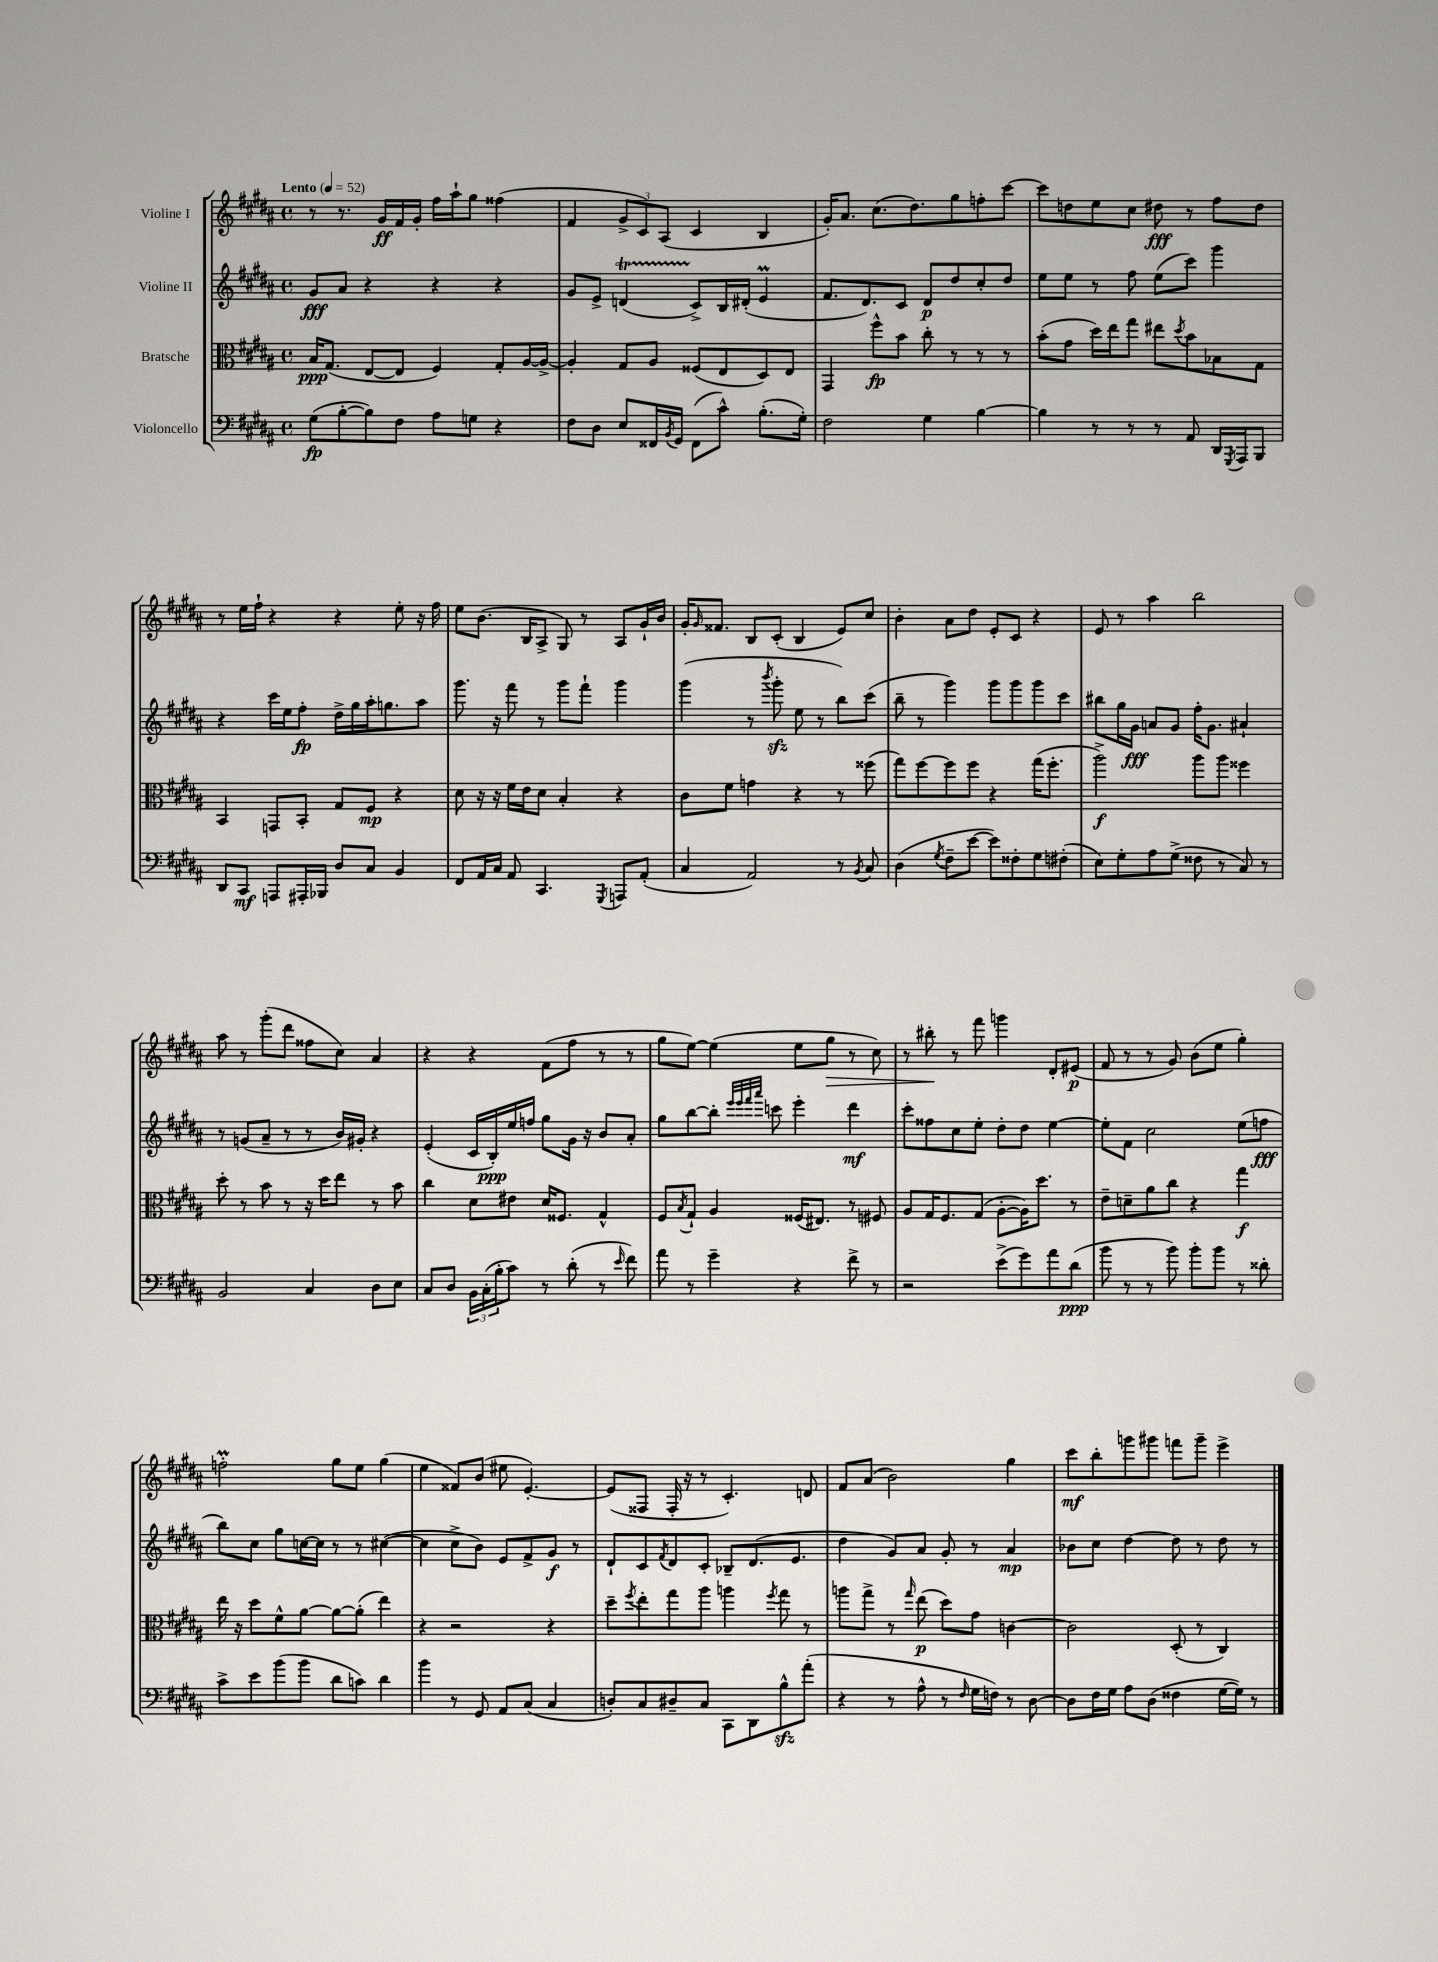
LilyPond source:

<<
\new StaffGroup <<
\new Staff = "s0" \with { instrumentName = "Violine I" } {
    \clef treble \key b \major \defaultTimeSignature \time 4/4 \tempo "Lento" 4 = 52
    r8 r8. gis'16\ff fis'16 gis'16-. fis''16 ais''16-! gis''8 fisis''4( |
    fis'4 \tuplet 3/2 { gis'8-> cis'8) ais8( } cis'4 b4 |
    gis'16-.) ais'8. cis''8.( dis''8.) gis''8 f''8-. cis'''8~ |
    cis'''8 d''8 e''8 cis''8 dis''8\fff r8 fis''8 dis''8 |
    r8 e''16 fis''16-! r4 r4 e''8-. r16 fis''16 |
    e''8 b'8.( b16 ais8-> gis8) r8 ais8 gis'16-! b'16 |
    gis'16-. \grace { gis'16 } fisis'8. b8 cis'8-.( b4 e'8) cis''8 |
    b'4-. ais'8 dis''8 e'8-. cis'8 r4 |
    e'8 r8 ais''4 b''2 |
    ais''8 r8 gis'''8-.( dis'''8 fisis''8 cis''8) ais'4 |
    r4 r4 fis'8( fis''8 r8 r8 |
    gis''8 e''8~) e''4( e''8 gis''8\> r8 cis''8) |
    r8 bis''8-.\! r8 fis'''8 g'''4 dis'8-. eis'8\p( |
    fis'8 r8 r8 gis'8) b'8( e''8 gis''4-.) |
    f''2-.\prall gis''8 e''8 gis''4( |
    e''4 fisis'8) b'8( eis''8 e'4.~-.) |
    e'8( fisis8 fisis16-. r16 r8 cis'4.-.) d'8 |
    fis'8 ais'8( b'2) gis''4 |
    cis'''8\mf b''8-. g'''8 gis'''8 f'''8 gis'''8-- e'''4-> \bar "|." |
}
\new Staff = "s1" \with { instrumentName = "Violine II" } {
    \clef treble \key b \major \defaultTimeSignature \time 4/4
    gis'8\fff ais'8 r4 r4 r4 |
    gis'8 e'8-> d'4\startTrillSpan( cis'8->\stopTrillSpan) b16 dis'16-.( e'4\prall |
    fis'8. dis'8.) cis'8 dis'8\p dis''8 cis''8-. dis''8 |
    e''8 e''8 r8 fis''8 e''8( cis'''8) gis'''4 |
    r4 cis'''16 e''16 fis''8-.\fp dis''16-> gis''16 ais''16-. g''8. ais''8 |
    gis'''8. r16 fis'''8 r8 gis'''8 fis'''8-! gis'''4 |
    gis'''4( r8 \acciaccatura { b'''8 } gis'''8-.\sfz e''8 r8 b''8) cis'''8( |
    b''8-- r8 gis'''4) gis'''8 gis'''8 gis'''8 cis'''8 |
    bis''8 gis''16 gis'16\fff a'8 gis'8 fis''16-. gis'8. ais'4-! |
    r8 g'8( ais'8-- r8 r8 b'16) gis'16-. r4 |
    e'4-.( cis'16 b16-.\ppp) e''16 f''16 gis''8 gis'16 r16 b'8 ais'8-. |
    gis''8 b''8~ b''8-. \grace { e'''32 e'''32 fis'''32 ais'''32 } c'''8 e'''4-. dis'''4\mf |
    cis'''8-. fisis''8 cis''8 e''8-. dis''8-. dis''8 e''4~ |
    e''8-. fis'8 cis''2 e''8( f''8\fff |
    b''8) cis''8 gis''8 c''16~ c''16 r8 r8 cis''4~( |
    cis''4 cis''8-> b'8) e'8 fis'8-> gis'8\f r8 |
    dis'8-! cis'8 \acciaccatura { fis'8 } dis'8 cis'8-. bes8-- dis'8.( e'8. |
    dis''4 gis'8) ais'8 gis'8-. r8 ais'4\mp |
    bes'8 cis''8 dis''4~ dis''8 r8 dis''8 r8 \bar "|." |
}
\new Staff = "s2" \with { instrumentName = "Bratsche" } {
    \clef alto \key b \major \defaultTimeSignature \time 4/4
    b16\ppp gis8.( e8~ e8 fis4) gis8-. ais16~ ais16~-> |
    ais4-. gis8 ais8 fisis8( e8 dis8) e8 |
    gis,4 fis''8-^\fp b'8 cis''8-. r8 r8 r8 |
    b'8-.( gis'8 dis''16) e''16 gis''8 eis''8 \acciaccatura { dis''8 } b'8 bes8 gis8 |
    b,4 g,8 b,8-. gis8 fis8\mp r4 |
    dis'8 r16 r16 fis'16 e'16 dis'8 b4-. r4 |
    cis'8 fis'8 g'4 r4 r8 fisis''8( |
    gis''8) fis''8~ fis''8 fis''8 r4 gis''16( fis''8.-. |
    ais''2->\f) ais''8 ais''8 fisis''4 |
    dis''8-. r8 b'8 r8 r16 dis''16 e''8 r8 b'8 |
    cis''4 dis'8 eis'8 dis'16 fisis8. gis4-^ |
    fis8 \acciaccatura { b8 } gis8-! ais4 fisis16( eis8.) r8 fis8 |
    ais8 gis16 fis8. gis8( ais8~-. ais16) dis''8. r8 |
    e'8-- d'8-- ais'8 cis''8 r4 gis''4\f |
    e''16 r16 dis''8 fis'8-^ ais'8~ ais'8~ ais'8-.( e''4) |
    r4 r2 r4 |
    dis''8-- \acciaccatura { fis''8 } e''8-. gis''8 ais''8 a''4 \acciaccatura { fis''8 } gis''8 r8 |
    a''8 gis''8-> r8 \grace { gis''16 } e''8\p( dis''8) gis'8 c'4~ |
    c'2 dis8-.( r8 cis4) \bar "|." |
}
\new Staff = "s3" \with { instrumentName = "Violoncello" } {
    \clef bass \key b \major \defaultTimeSignature \time 4/4
    gis8\fp( b8~-. b8) fis8 ais8 g8 r4 |
    fis8 dis8 e8 fisis,16 \acciaccatura { b,8 } gis,16 fisis,8( cis'8-^) b8.-.( gis16-.) |
    fis2 gis4 b4~ |
    b4 r8 r8 r8 ais,8 dis,16 \acciaccatura { gis,,8 } ais,,16 b,,8 |
    dis,8 cis,8\mf a,,8 ais,,16-. bes,,16 dis8 cis8 b,4 |
    fis,8 ais,16 cis16 ais,8 cis,4. \acciaccatura { gis,,8 } a,,8 ais,8-.( |
    cis4 ais,2) r8 \acciaccatura { b,8 } cis8 |
    dis4( \acciaccatura { gis8 } fis8-- e'8~ e'8) fisis8-. gis8 fis8-.( |
    e8) gis8-. ais8 gis8->( fisis8 r8 cis8) r8 |
    b,2 cis4 dis8 e8 |
    cis8 dis8 \tuplet 3/2 { b,16 cis16-.( b16-. } cis'8) r8 dis'8-.( r8 \grace { e'16 } fis'8) |
    ais'8 r8 gis'4-- r4 fis'8-> r8 |
    r2 e'8->( gis'8) ais'8 dis'8\ppp( |
    b'8 r8 r8 b'8) b'8-. b'8 r8 disis'8-. |
    cis'8-> e'8 b'8( b'8 dis'8 c'8) dis'4 |
    b'4 r8 gis,8 ais,8 cis8( cis4 |
    d8-.) cis8 dis8-- cis8 cis,8 dis,8 b8-^\sfz ais'8-.( |
    r4 r8 ais8-^ r8 \grace { fis16 } gis16 f16) r8 dis8~ |
    dis8 fis16 gis16 ais8 dis8( fisis4 gis16~ gis16) r8 \bar "|." |
}
>>
>>
\layout { \context { \Score \remove "Bar_number_engraver" } }
